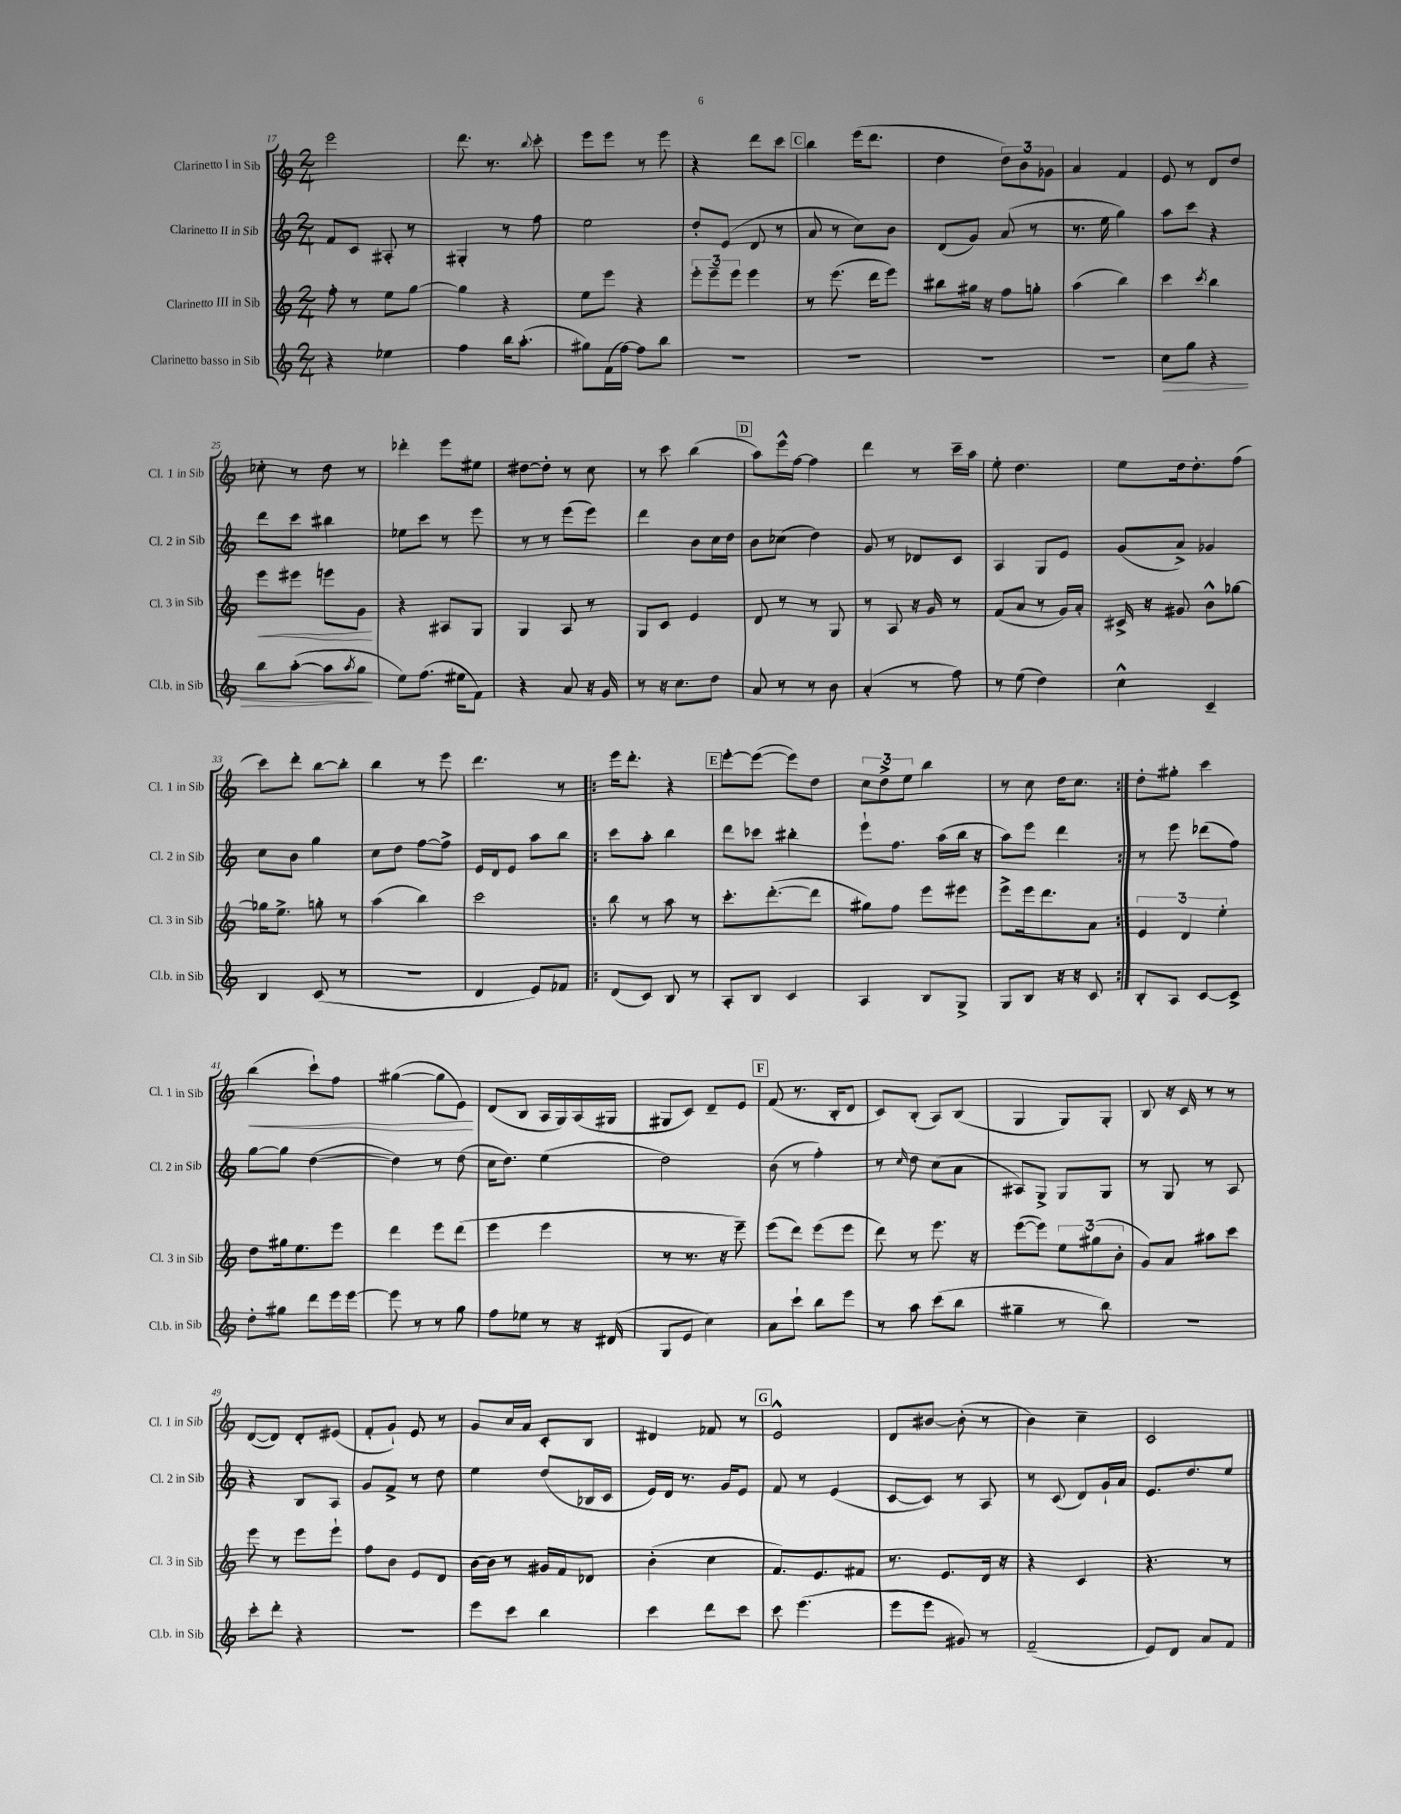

**kern	**kern	**kern	**kern
*staff4	*staff3	*staff2	*staff1
*clefG2	*clefG2	*clefG2	*clefG2
*k[]	*k[]	*k[]	*k[]
*M2/4	*M2/4	*M2/4	*M2/4
4r	8ff'	8f	2eee
.	8r	8c	.
4ee-	8ee	8A#'	.
.	[8gg	8r	.
=	=	=	=
4ff	4gg]	4G#'	8.ddd
.	.	.	8.r
16bb	4r	8r	.
(8.aa'	.	.	.
.	.	.	8qqbb
.	.	8ff	8ccc'
=	=	=	=
8gg#)	8ee	2ee	8eee
(16f	8eee	.	8eee
[16ff)	.	.	.
8ff]	4r	.	8r
8bb	.	.	8eee
=	=	=	=
2r	12eee'	8dd'	4r
.	12eee~	.	.
.	.	(8e	.
.	12eee	.	.
.	4eee	8d	8ddd
.	.	8r	8ccc
=	=	=	=
2r	8r	8a	4bb
.	(8.eee	8r	.
.	.	8cc)	(16eee
.	16ddd	.	8.ddd
.	8eee)	8b	.
=	=	=	=
2r	8bb#	(8d	4dd
.	16gg#	8g)	.
.	16r	.	.
.	8ff	(8a	12dd)
.	.	.	12b
.	8gg'	8r	.
.	.	.	12g-
=	=	=	=
2r	(4aa	8.r	4a
.	.	16ee	.
.	4bb)	4gg)	4f
=	=	=	=
8cc	4ccc	8aa	8e
8gg	.	8ccc	8r
.	8qccc	.	.
4r	4bb	4r	8d
.	.	.	8dd
=	=	=	=
8bb	8eee	8ddd	8cc-'
([8aa'	8eee#	8ccc	8r
8aa]	8eee	4bb#	8dd
8qaa	.	.	.
8gg	8g	.	8r
=	=	=	=
8ee)	4r	8ee-	4ddd-'
(8.ff	.	8ccc	.
.	8A#	8r	8eee
16ee#	.	.	.
8f)	8G	8eee	8ee#
=	=	=	=
4r	4G	8r	[8dd#
.	.	8r	8dd#']
8a	8A	(8eee	8r
16r	8r	8eee)	8cc
16g	.	.	.
=	=	=	=
8r	8G	4ddd	8r
16r	8c	.	8ccc
8.cc	.	.	.
.	4e	8b	(4bb
8dd	.	16cc	.
.	.	16dd	.
=	=	=	=
8a	8d	8b	8aa)
8r	8r	(8cc-	16eee^^
.	.	.	[16ff
8r	8r	4dd)	4ff]
8b	8G	.	.
=	=	=	=
(4a'	8r	8g	4ddd
.	8A	8r	.
8r	16r	8d-	8r
.	16g	.	.
8ff)	8r	8c	16ccc~
.	.	.	16aa
=	=	=	=
8r	(8f	4A	8ee'
(8ee	8a	.	4.dd
4dd)	8r	8G	.
.	16g)	8e	.
.	16a'	.	.
=	=	=	=
4cc^^	16c#^	(8g	8ee
.	16r	.	.
.	8g#	8a^)	16dd
.	.	.	8.dd'
4c~	8b^^	4g-	.
.	[8gg-	.	(8ff
=	=	=	=
4B	16gg-]	8cc	8ccc)
.	8.ee^	.	.
.	.	8b	8ddd'
(8c	8gg'	4gg	[8bb
8r	8r	.	8bb']
=	=	=	=
2r	(4aa	8cc	4bb
.	.	8dd	.
.	4bb)	[8ff	8r
.	.	8ff^]	8eee
=	=	=	=
4d	2ccc	16e	4.ddd
.	.	16d	.
.	.	8e	.
8e)	.	8aa	.
8f-	.	8bb	8r
=!|:	=!|:	=!|:	=!|:
(8d	8bb	8ccc	16eee
.	.	.	8.ddd'
8c)	8r	8aa'	.
8B	8aa	4bb	4r
8r	8r	.	.
=	=	=	=
8A'	8.ccc'	8ddd	[8eee'
8B	.	8ccc-	(8eee_
.	([8.ddd'	.	.
4c	.	4bb#'	8eee])
.	8ddd]	.	8dd
=	=	=	=
4A	8gg#)	8eee`	12cc
.	.	.	12dd^
.	8ff	8.ff	.
.	.	.	12ee
8B	8eee	.	4bb
.	.	(16aa	.
8G^	8eee#	16bb	.
.	.	16r	.
=	=	=	=
8G	8eee^	8aa)	8r
8B	16eee	8eee	8cc
.	8.ddd	.	.
16r	.	4ddd	16dd
16r	.	.	8.cc
8c	8a	.	.
=:|!	=:|!	=:|!	=:|!
8B'	6e	8r	8dd'
8A	.	8eee	8gg#'
.	6d	.	.
[8c	.	(8ddd-	4ccc
.	6ee'	.	.
8c^]	.	8ff)	.
=	=	=	=
8dd'	8dd	[8gg	(4bb
8gg#	16gg#	8gg]	.
.	8.ee	.	.
8ddd	.	([4dd	8ccc`)
16eee	8eee	.	8ff
[16eee	.	.	.
=	=	=	=
8eee]	4ddd	4dd])	([4gg#
8r	.	.	.
8r	8eee	8r	8gg#]
8gg	(8ddd	(8dd	8e)
=	=	=	=
8ff	4eee	16cc	(8d
.	.	8.dd)	.
8ee-	.	.	8B
8r	4eee	(4ee	16A
.	.	.	16G)
16r	.	.	(16A
(16d#	.	.	16G#
=	=	=	=
8G	8r	2dd)	8G#
8e	8.r	.	8c)
4cc)	.	.	8d~
.	16r	.	.
.	8eee~)	.	8e
=	=	=	=
8a	(8eee	(8b	(8f
8ccc`	8ddd)	8r	8.r
8bb	(8eee	4ff')	.
.	.	.	16B'
8eee	8eee	.	8d
=	=	=	=
8r	8ddd)	8r	8c)
.	.	16qqcc	.
8aa	8r	8dd	(8B'
(8ccc	8.eee	(8cc	8A)
8bb	.	8a	(8B
.	16r	.	.
=	=	=	=
4gg#~	([8eee	8A#)	4G
.	8eee])	8G^	.
8r	12ee	8G	8G)
.	(12gg#	.	.
8bb)	.	8G	8G'
.	12b'	.	.
=	=	=	=
2r	8g)	8r	8B
.	8a	8G	16r
.	.	.	16c
.	8aa#	8r	8r
.	8ccc	8A	8r
=	=	=	=
8ccc'	8eee	4r	([8d
8ddd'	8r	.	8d])
4r	8eee	8B	8d'
.	8eee`	8A	(8e#
=	=	=	=
2r	8ff	8g	8f'
.	8b	8f^	8g`)
.	8e	8r	8e
.	8d	8dd	8r
=	=	=	=
8eee	[16b	4ee	8g
.	16b]	.	.
8ccc	8r	.	16cc
.	.	.	16a
4bb	16g#	(8dd	8c'
.	16f	.	.
.	8d-	16B-	8B
.	.	16c	.
=	=	=	=
4ccc	(4b'	16e)	4d#
.	.	16d	.
.	.	8.r	.
8ddd	4cc	.	8f-
.	.	16g	.
8ccc	.	8e	8r
=	=	=	=
8ccc	8.f)	8f	2e^^
(4.eee	.	8r	.
.	8.e	.	.
.	.	(4e	.
.	8f#	.	.
=	=	=	=
8eee	8.r	[8c	8d
8eee	.	8c])	[8b#
.	8.e	.	.
8g#)	.	8r	(8b#']
8r	16d	8A	8r
.	16r	.	.
=	=	=	=
(2f~	4r	8r	4b)
.	.	(8c	.
.	4c	8d)	4cc~
.	.	16g`	.
.	.	16a	.
=	=	=	=
8e)	4.r	8.e	2c
8d	.	.	.
.	.	8.dd	.
8a	.	.	.
8f	8r	8ee	.
==	==	==	==
*-	*-	*-	*-
